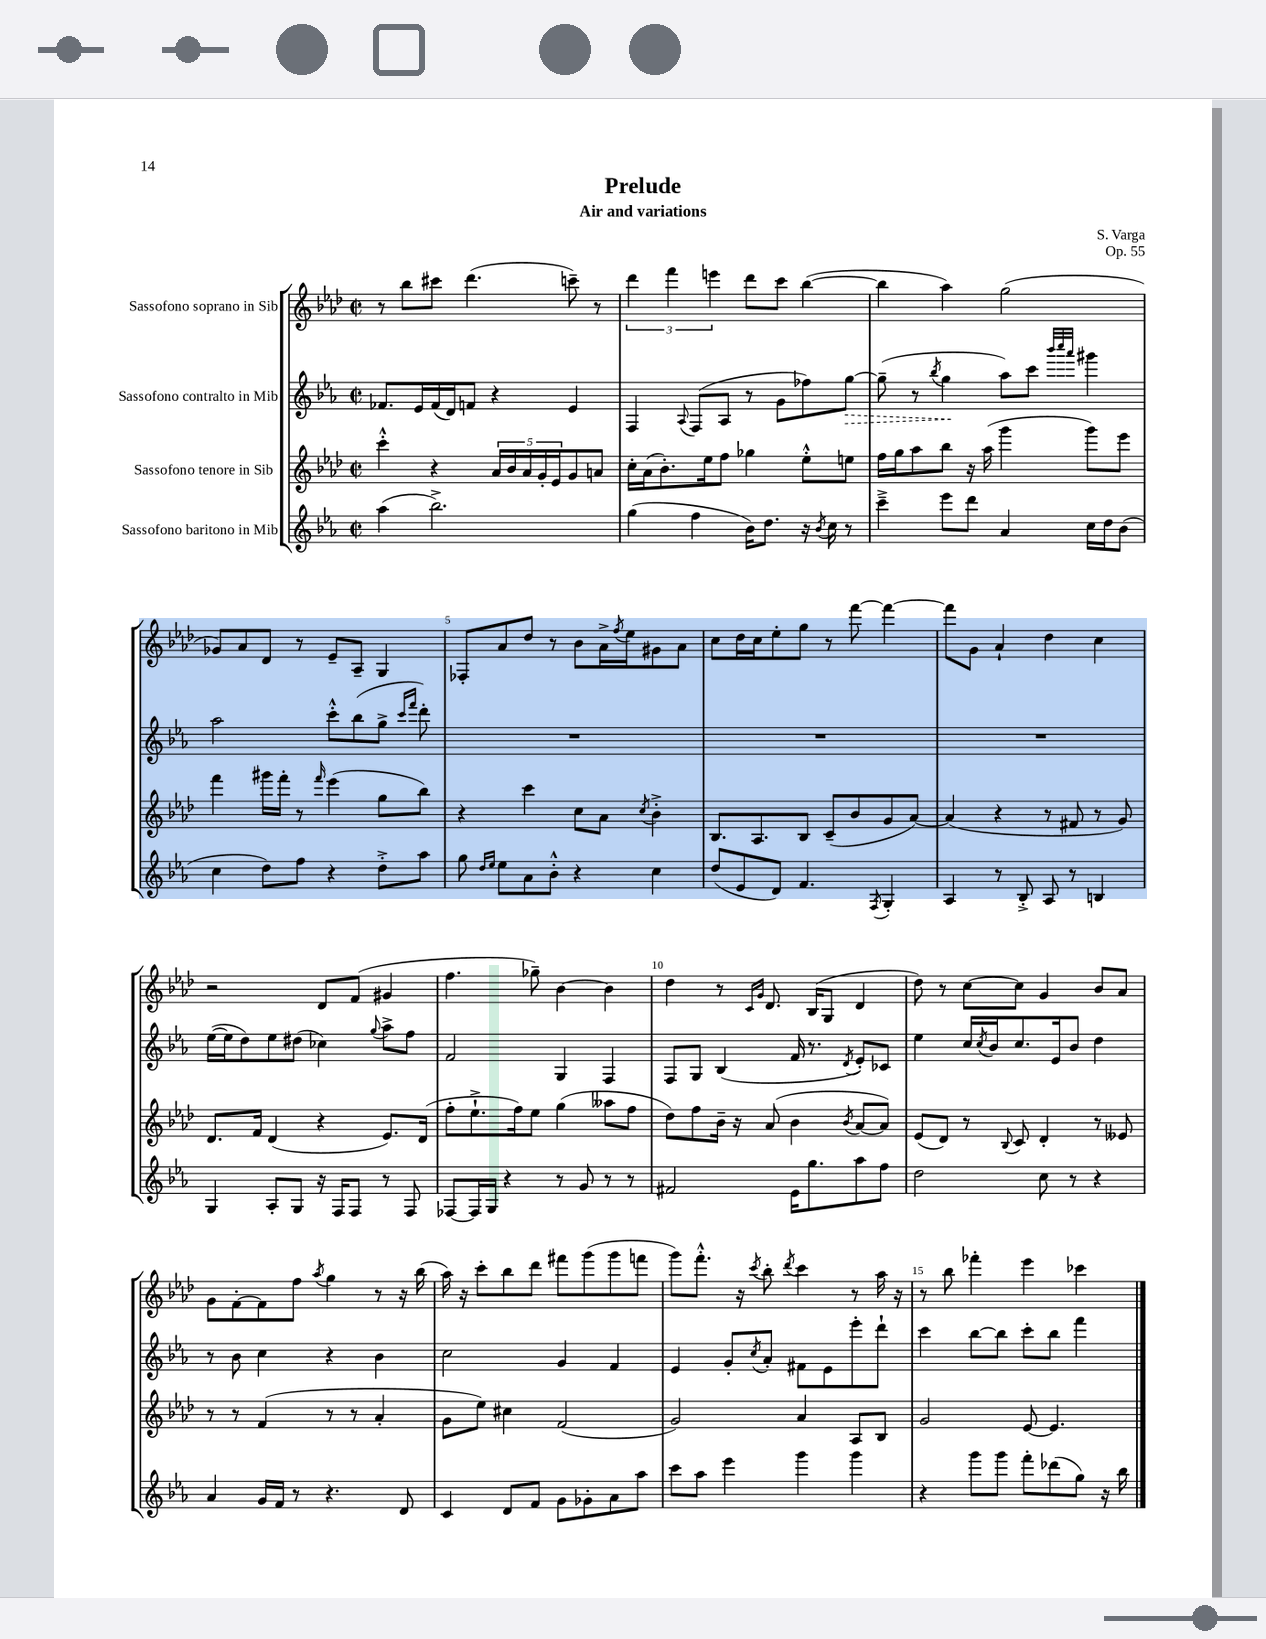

**kern	**kern	**kern	**dynam	**kern
*part4	*part3	*part2	*part2	*part1
*staff4	*staff3	*staff2	*staff2	*staff1
*I"Sassofono baritono in Mib	*I"Sassofono tenore in Sib	*I"Sassofono contralto in Mib	*	*I"Sassofono soprano in Sib
*clefG2	*clefG2	*clefG2	*	*clefG2
*k[b-e-a-]	*k[b-e-a-d-]	*k[b-e-a-]	*	*k[b-e-a-d-]
*M2/2	*M2/2	*M2/2	*	*M2/2
*met(c|)	*met(c|)	*met(c|)	*	*met(c|)
=1	=1	=1	=1	=1
(4aa-\	4ccc'^^\	8.f-X/L	.	8r
.	.	.	.	8bb-\L
.	.	16e-/L	.	.
2.bb-^\)	4r	(16f-/	.	8ccc#X\J
.	.	16d/J)	.	.
.	.	8fn/J	.	(4.ddd-\
.	20a-/LL	4r	.	.
.	20b-/	.	.	.
.	20a-/	.	.	.
.	20g'/	.	.	.
.	20e-/J	.	.	.
.	8g/	4e-/	.	8cccn~\)
.	8an/J	.	.	8r
=2	=2	=2	=2	=2
(4gg\	16cc'\LL	4F/	.	6ddd-\
.	(16a-\J	.	.	.
.	8.b-'\)	.	.	.
.	.	.	.	6fff\
.	.	8qqA-/	.	.
4ff\	.	(8F/L	.	.
.	16ee-\k	.	.	.
.	.	.	.	6eeen\
.	8ff\J	8A-/J	.	.
16b-\KL)	4gg-X\	8r	.	8ddd-\L
8.dd\J	.	.	.	.
.	.	8g\L	.	8ccc\J
16r	8ee-'^^\L	8ff-X\)	.	([4bb-\
8qb-/	.	.	.	.
16cc\	.	.	.	.
!	!	!	!LO:HP:b	!
8r	8een\J	[8gg\J	>	.
=3	=3	=3	=3	=3
4ccc~^\	16ff\LL	(8gg~\]	.	4bb-\]
.	16gg\J	.	.	.
.	8aa-\	8r	.	.
.	.	8qbb-/	.	.
8eee-\L	8bb-\J	4gg\	.	4aa-\)
8ddd\J	16r	.	.	.
.	(16aa-\	.	.	.
4a-/	4ggg\	8aa-\L)	]	(2gg\
.	.	8ccc\J	.	.
.	.	32qqbbb-/LLL	.	.
.	.	32qqcccc/	.	.
.	.	32qqaaa-/JJJ	.	.
16cc\LL	8ggg\L)	4ggg#X\	.	.
16dd\J	.	.	.	.
(8b-\J	8eee-\J	.	.	.
!!LO:LB:g=z
=4	=4	=4	=4	=4
4cc\	4fff\	2aa-\	.	8g-X/L)
.	.	.	.	8a-/
8dd\L)	16ggg#X\LL	.	.	8d-/J
.	16fff'\JJ	.	.	.
8ff\J	8r	.	.	8r
.	16qqfff/	.	.	.
4r	(4eee-\	8ccc'^^\L	.	8e-~/L
.	.	(8bb-\	.	8A-~/J
8dd'^\L	8gg\L	8gg^\J	.	4G/
.	.	16qqccc/LL	.	.
.	.	16qqfff/JJ	.	.
8aa-\J	8bb-\J)	8ddd'\)	.	.
=5	=5	=5	=5	=5
8gg\	4r	1r	.	8F-X'/L
16qqdd/LL	.	.	.	.
16qqee-/JJ	.	.	.	.
8ee-\L	.	.	.	8a-/
8a-\	4ccc\	.	.	8dd-/J
8b-'^^\J	.	.	.	8r
4r	8cc\L	.	.	8b-\L
.	8a-\J	.	.	16a-^\L
.	.	.	.	8qff/
.	.	.	.	16ee-\J
.	8qcc/	.	.	.
4cc\	4b-'^\	.	.	8g#X\
.	.	.	.	8a-\J
=6	=6	=6	=6	=6
(8dd/L	8.B-/L	1r	.	8cc\L
8e-/	.	.	.	16dd-\L
.	8.A-/	.	.	16cc\J
8d/J)	.	.	.	8ee-'\
4.f/	8B-/J	.	.	8gg\J
.	(8c~/L	.	.	8r
.	8b-/	.	.	[8fff\
8qF/	.	.	.	.
4G'/	8g/	.	.	4fff\_
.	[8a-/J)	.	.	.
=7	=7	=7	=7	=7
4A-/	(4a-/]	1r	.	8fff\L]
.	.	.	.	8g\J
8r	4r	.	.	4a-`/
8B-'^/	.	.	.	.
8A-/	8r	.	.	4dd-\
8r	8f#X/	.	.	.
4Bn/	8r	.	.	4cc\
.	8g/)	.	.	.
!!LO:LB:g=z
=8	=8	=8	=8	=8
4G/	8.d-/L	([16ee-\LL	.	2r
.	.	16ee-\J]	.	.
.	.	8dd\)	.	.
.	16f/Jk	.	.	.
8A-'/L	(4d-/	8ee-\	.	.
8G/J	.	(8dd#X\J	.	.
16r	4r	4cc-X\)	.	8d-/L
16F/KL	.	.	.	.
8F/J	.	.	.	(8f/J
.	.	8qqgg/	.	.
8r	8.e-/L)	8aa-^\L	.	4g#X/
8F/	.	8ff\J	.	.
.	(16d-/Jk	.	.	.
=9	=9	=9	=9	=9
[8F-X/L	8ff'\L	2f/	.	4.ff\
16F-/L]	8.ee-`^\	.	.	.
16G/JJ	.	.	.	.
4r	.	.	.	.
.	16ff\k)	.	.	.
.	8ee-\J	.	.	8gg-X~\)
8r	(4gg\	4G/	.	[4b-\
8g/	.	.	.	.
8r	8aa--X\L	4F/	.	4b-\]
8r	8ff\J	.	.	.
=10	=10	=10	=10	=10
2f#X/	8dd-\L)	8F/L	.	4dd-\
.	8ff\	8G/J	.	.
.	16b-~\Jk	(4B-/	.	8r
.	16r	.	.	.
.	.	.	.	16qqc/LL
.	.	.	.	16qqg/JJ
.	(8a-/	.	.	8.d-/
16e-\KL	4b-\	16f/	.	.
8.gg\	.	8.r	.	(16B-/KL
.	.	.	.	8G/J
.	8qb-/	8qd/	.	.
8aa-\	[8a-/L	8e-'/L)	.	4d-/
8ff\J	8a-/J])	8c-X/J	.	.
=11	=11	=11	=11	=11
2dd\	(8e-/L	4ee-\	.	8dd-\)
.	8d-/J)	.	.	8r
.	8r	16cc/LL	.	[8cc\L
.	.	8qcc/	.	.
.	.	16b-/J	.	.
.	8qqB-/	.	.	.
.	8c/	8.cc/	.	8cc\J]
8cc\	4d-'/	.	.	4g/
.	.	16e-/k	.	.
8r	.	8b-/J	.	.
4r	8r	4dd\	.	8b-/L
.	8e--X/	.	.	8a-/J
!!LO:LB:g=z
=12	=12	=12	=12	=12
4a-/	8r	8r	.	8g\L
.	8r	8b-\	.	[8f'\
16g/LL	(4f/	4cc\	.	8f\]
16f/JJ	.	.	.	.
8r	.	.	.	8ff\J
.	.	.	.	8qaa-/
4.r	8r	4r	.	4gg\
.	8r	.	.	.
.	4a-'/	4b-\	.	8r
8d/	.	.	.	16r
.	.	.	.	(16bb-\
=13	=13	=13	=13	=13
4c/	8g\L	2cc\	.	16aa-\)
.	.	.	.	16r
.	8ee-\J)	.	.	8ccc'\L
8d/L	4cc#X\	.	.	8bb-\
8f/J	.	.	.	8ddd-\J
8g\L	(2f/	4g/	.	8fff#X\L
8g-X'\	.	.	.	(8ggg\
8a-\	.	4f/	.	8ggg\
8aa-\J	.	.	.	8fffn\J
=14	=14	=14	=14	=14
8ccc\L	2g/)	4e-/	.	8ggg\L)
8aa-\J	.	.	.	8.fff'^^\J
4eee-\	.	8g'/L	.	.
.	.	.	.	16r
.	.	8qcc/	.	8qccc/
.	.	8a-'/J	.	8bb-'\
.	.	.	.	8qddd-/
4ggg\	4a-/	8f#X\L	.	4ccc\
.	.	8e-\	.	.
4ggg\	8A-/L	8eee-'\	.	8r
.	8B-/J	8ddd`\J	.	16aa-\
.	.	.	.	16r
=15	=15	=15	=15	=15
4r	2g/	4ccc\	.	8r
.	.	.	.	8bb-\
8ggg\L	.	[8bb-\L	.	4fff-X'\
8ggg\J	.	8bb-\J]	.	.
8fff'\L	[8e-/	8ccc'\L	.	4eee-\
(8ddd-X\	4.e-/]	8bb-\J	.	.
8gg\J)	.	4fff\	.	4ccc-X\
16r	.	.	.	.
16bb-\	.	.	.	.
==	==	==	==	==
*-	*-	*-	*-	*-
